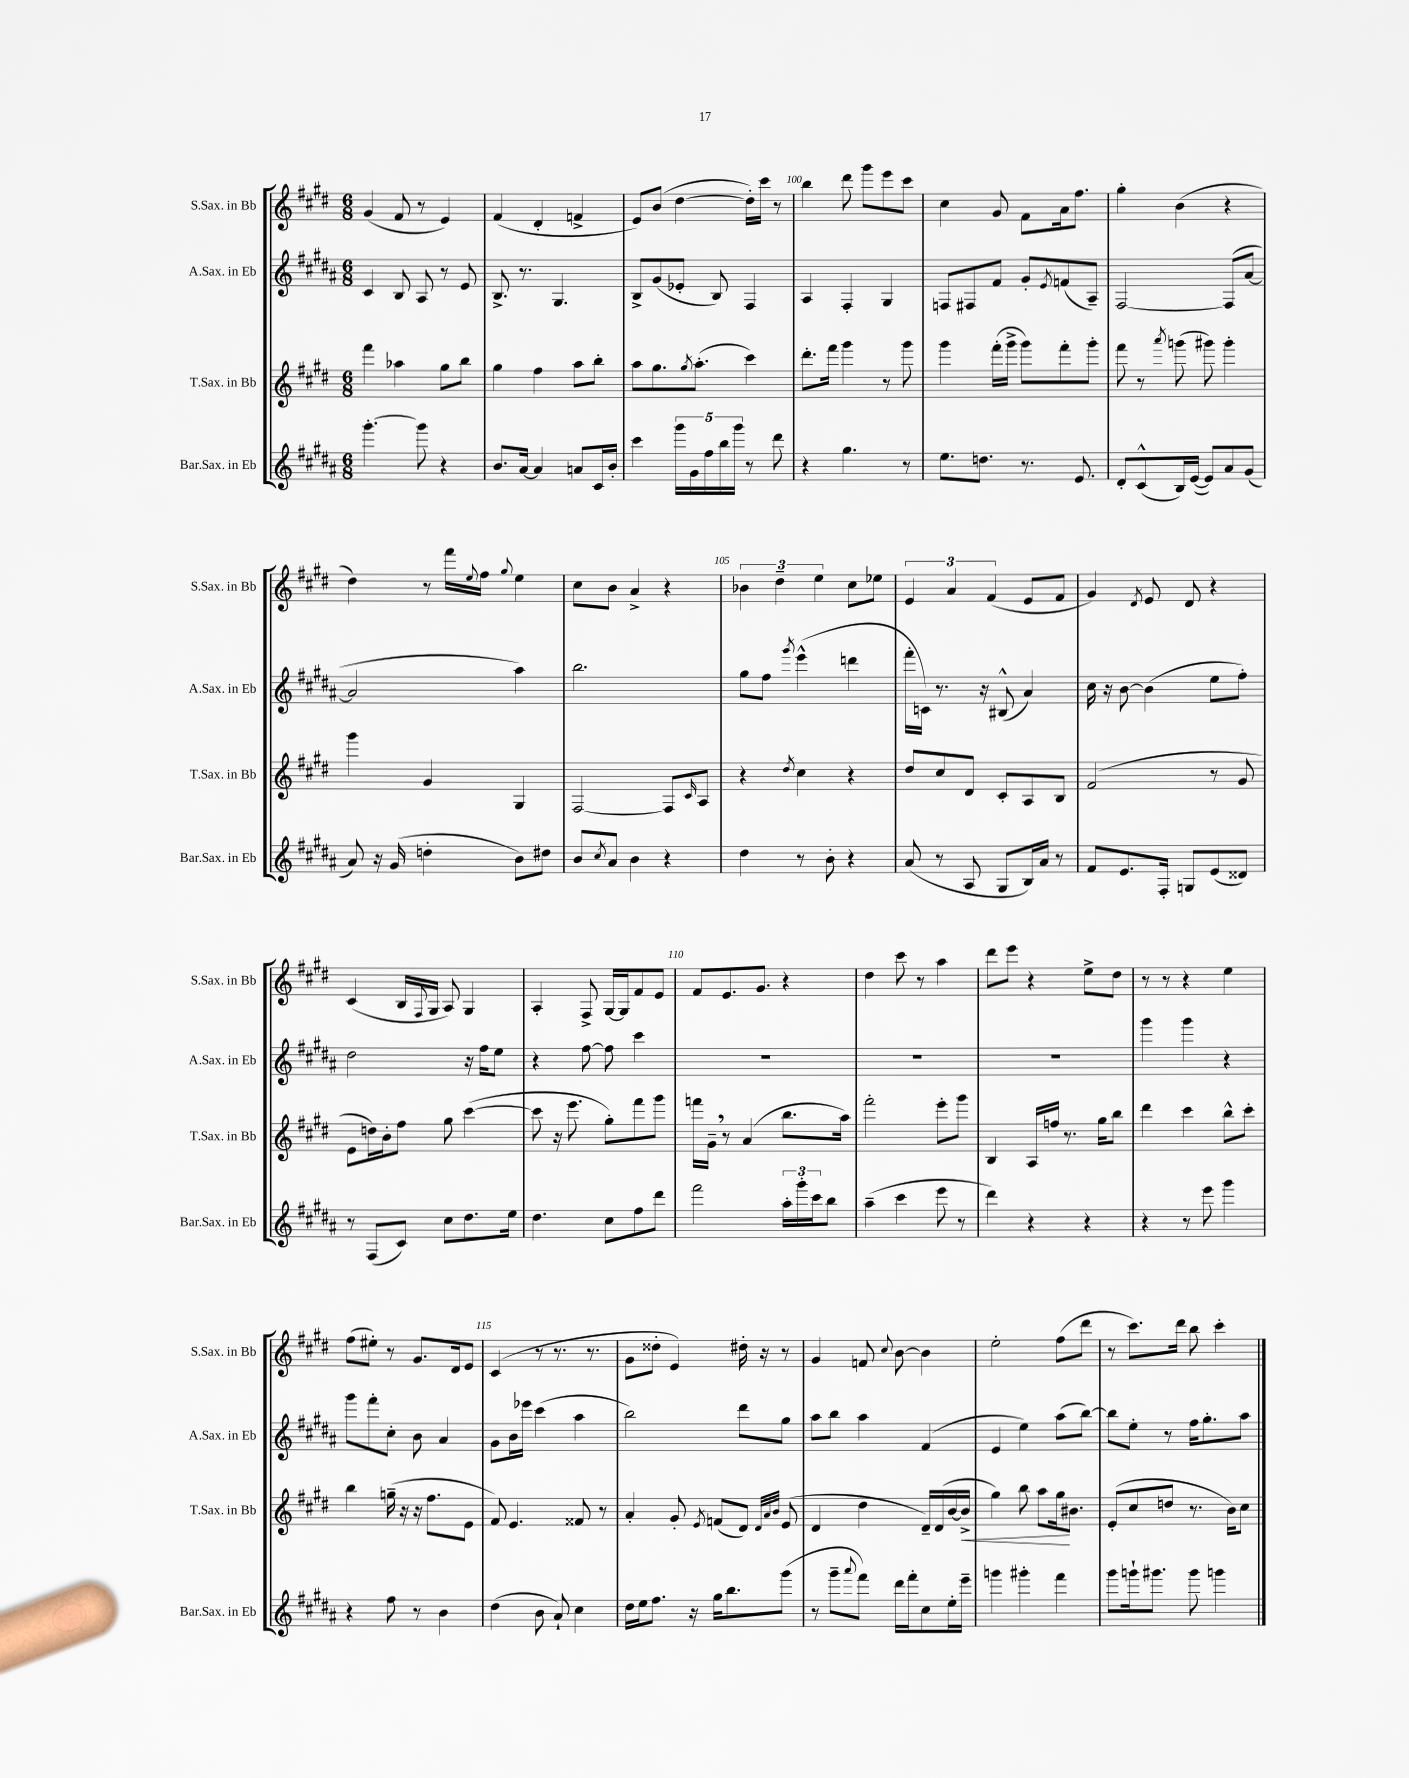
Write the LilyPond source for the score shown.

<<
\new StaffGroup <<
\new Staff = "s0" \with { instrumentName = "S.Sax. in Bb" shortInstrumentName = "S.Sax. in Bb" } {
    \clef treble \key e \major \numericTimeSignature \time 6/8
    gis'4( fis'8 r8 e'4) |
    fis'4( dis'4-. f'4-> |
    e'8) b'8( dis''4~ dis''16-.) cis'''16 r8 |
    b''4 dis'''8 gis'''8 e'''8 cis'''8 |
    cis''4 gis'8 fis'8 a'16 fis''8. |
    gis''4-. b'4( r4 |
    dis''4) r8 fis'''16 \appoggiatura { e''8 } fis''16 \appoggiatura { gis''8 } e''4 |
    cis''8 b'8 a'4-> r4 |
    \tuplet 3/2 { bes'4 dis''4-- e''4 } cis''8 ees''8 |
    \tuplet 3/2 { e'4 a'4 fis'4( } e'8 fis'8 |
    gis'4) \acciaccatura { dis'8 } e'8 dis'8 r4 |
    cis'4( b16 \appoggiatura { fis8 } gis16 a8) gis4 |
    a4-. fis8-> gis16~ gis16 fis'8 e'8 |
    fis'8 e'8. gis'8. r4 |
    dis''4 cis'''8 r8 a''4 |
    dis'''8 e'''8 r4 e''8-> dis''8 |
    r8 r8 r4 e''4 |
    fis''8( eis''8-.) r8 gis'8. dis'16 e'8 |
    cis'4( r8 r8. r8. |
    gis'8 disis''8-. e'4) dis''16-. r16 r8 |
    gis'4 f'8 \appoggiatura { cis''8 } b'8~ b'4 |
    e''2-. fis''8( dis'''8 |
    r8 cis'''8.) dis'''16 b''8 cis'''4-. \bar "|." |
}
\new Staff = "s1" \with { instrumentName = "A.Sax. in Eb" shortInstrumentName = "A.Sax. in Eb" } {
    \clef treble \key b \major \numericTimeSignature \time 6/8
    cis'4 b8 ais8 r8 e'8 |
    b8.-> r8. gis4. |
    b8-> gis'8( ees'8-. b8) fis4 |
    ais4 fis4-. gis4 |
    f8 fis8 fis'8 gis'8-. \acciaccatura { e'8 } f'8( ais8--) |
    fis2~ fis8( ais'8~ |
    ais'2 ais''4) |
    b''2. |
    gis''8 fis''8 \acciaccatura { gis'''8 } e'''4-^( d'''4 |
    fis'''16-. c'16) r8. r16 bis8-^( ais'4) |
    cis''16 r16 b'8~ b'4( e''8 fis''8-.) |
    dis''2 r16 fis''16 e''8 |
    r4 fis''8~ fis''8 cis'''4 |
    R2. |
    R2. |
    R2. |
    gis'''4 gis'''4 r4 |
    gis'''8 fis'''8-. cis''8-. b'8 ais'4 |
    gis'8 b'16 ees'''16 cis'''4( ais''4 |
    b''2) dis'''8 gis''8 |
    ais''8 b''8 ais''4 fis'4( |
    e'4 e''4) ais''8( b''8~) |
    b''8 e''8-. r8 fis''16 gis''8.-. ais''8 \bar "|." |
}
\new Staff = "s2" \with { instrumentName = "T.Sax. in Bb" shortInstrumentName = "T.Sax. in Bb" } {
    \clef treble \key e \major \numericTimeSignature \time 6/8
    fis'''4 aes''4 gis''8 b''8 |
    gis''4 fis''4 a''8 b''8-. |
    a''8 gis''8. \acciaccatura { gis''8 } a''8.-.( cis'''4) |
    dis'''8.-. fis'''16 gis'''4 r8 gis'''8 |
    gis'''4 fis'''16-.( gis'''16-> gis'''8) fis'''8-. gis'''8-. |
    fis'''8 r8 \acciaccatura { a'''8 } g'''8( gis'''8) gis'''4-. |
    gis'''4 gis'4 gis4 |
    fis2~ fis8 \grace { cis'16 } a8 |
    r4 \acciaccatura { dis''8 } cis''4 r4 |
    dis''8 cis''8 dis'8 cis'8-. a8 b8 |
    fis'2( r8 gis'8 |
    e'8 d''16) b'16-. fis''8 gis''8 cis'''4~( |
    cis'''8 r16 e'''8. gis''8-.) fis'''8 gis'''8 |
    f'''16 gis'16-- \breathe r8 a'4( b''8. a''16) |
    fis'''2-. e'''8-. gis'''8 |
    b4 a16 f''16 r8. gis''16 b''8 |
    dis'''4 cis'''4 b''8-^ cis'''8-. |
    b''4 g''16--( r16 r16 fis''8. e'8 |
    fis'8) e'4. fisis'8 r8 |
    a'4-. gis'8-. \acciaccatura { e'8 } f'8( dis'8) \grace { dis'32 a'32 b'32 } e'8( |
    dis'4 dis''4 dis'16--) dis'16( b'16~ b'16->\< |
    gis''4) b''8 a''8 gis''16\! bis'8. |
    e'8-.( cis''8 d''8 r8. b'16) cis''8 \bar "|." |
}
\new Staff = "s3" \with { instrumentName = "Bar.Sax. in Eb" shortInstrumentName = "Bar.Sax. in Eb" } {
    \clef treble \key b \major \numericTimeSignature \time 6/8
    gis'''4.~-. gis'''8 r4 |
    b'8. ais'16~ ais'4 a'8 cis'16 b'16-. |
    cis'''4 \tuplet 5/4 { gis'''16 gis'16 fis''16 b''16 gis'''16 } r8 dis'''8 |
    r4 gis''4. r8 |
    e''8. d''8. r8. e'8. |
    dis'8-. cis'8-^( b16) e'16~( e'8) ais'8 gis'8( |
    ais'8) r16 gis'16( d''4-. b'8) dis''8 |
    b'8 \acciaccatura { cis''8 } ais'8 b'4 r4 |
    dis''4 r8 b'8-. r4 |
    ais'8( r8 ais8 gis8 b16) ais'16 r8 |
    fis'8 e'8. fis16-. g8 e'8( disis'8) |
    r8 fis8( cis'8) cis''8 dis''8. e''16 |
    dis''4. cis''8 fis''8 dis'''8 |
    fis'''2 \tuplet 3/2 { ais''16-. gis'''16-. cis'''16 } b''8 |
    ais''4--( cis'''4 e'''8 r8 |
    dis'''4) r4 r4 |
    r4 r8 e'''8 gis'''4 |
    r4 fis''8 r8 b'4 |
    dis''4( b'8 ais'8-!) cis''4 |
    dis''16 e''16 fis''8. r16 gis''16 b''8. gis'''8( |
    r8 gis'''8-- \appoggiatura { ais'''8 } fis'''8) dis'''16 fis'''16-. cis''8 e''16-. e'''16-- |
    g'''4 gis'''4-. fis'''4 |
    gis'''8 g'''16-! gis'''8. gis'''8 g'''4 \bar "|." |
}
>>
>>
\layout { \context { \Score currentBarNumber = #97 \override BarNumber.break-visibility = ##(#f #t #t) barNumberVisibility = #(every-nth-bar-number-visible 5) } }
